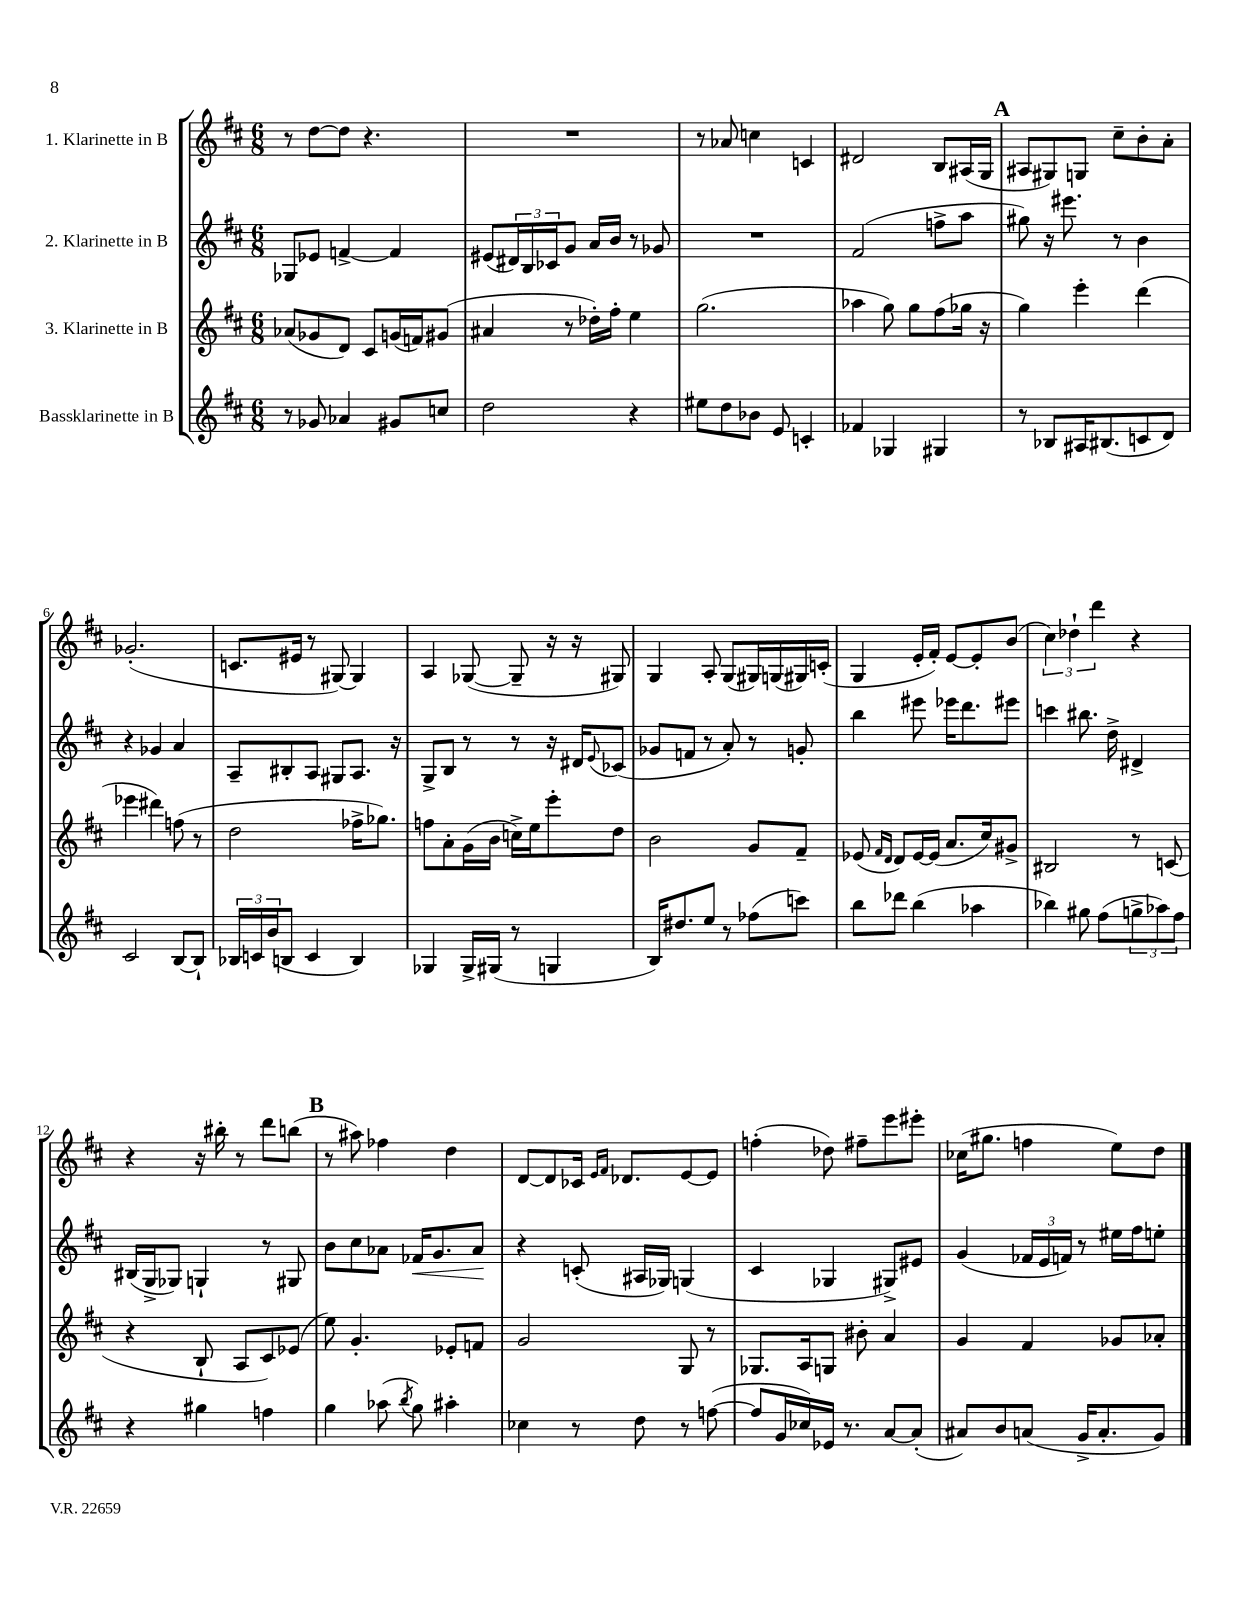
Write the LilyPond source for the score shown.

<<
\new StaffGroup <<
\new Staff = "s0" \with { instrumentName = "1. Klarinette in B" } {
    \clef treble \key d \major \numericTimeSignature \time 6/8
    r8 d''8~ d''8 r4. |
    R2. |
    r8 aes'8 c''4 c'4 |
    dis'2 b8 ais16( g16 |
    \mark \markup { \bold "A" } ais8 gis8) g8 cis''8-- b'8-. a'8-. |
    ges'2.-.( |
    c'8. eis'16 r8 gis8~) gis4 |
    a4 ges8~( ges8-- r16 r16 gis8) |
    g4 a8-. g8( gis16) g16( gis16) c'16-.( |
    g4 e'16-. fis'16-.) e'8~ e'8-. b'8( |
    \tuplet 3/2 { cis''4) des''4-! d'''4 } r4 |
    r4 r16 bis''16-. r8 d'''8 b''8( |
    \mark \markup { \bold "B" } r8 ais''8) fes''4 d''4 |
    d'8~ d'8 ces'16 \grace { e'16 fis'16 } des'8. e'8~ e'8 |
    f''4-.( des''8) fis''8-- e'''8 eis'''8-. |
    ces''16( gis''8. f''4 e''8) d''8 \bar "|." |
}
\new Staff = "s1" \with { instrumentName = "2. Klarinette in B" } {
    \clef treble \key d \major \numericTimeSignature \time 6/8
    ges8 ees'8 f'4~-> f'4 |
    eis'8( \tuplet 3/2 { dis'16) b16 ces'16 } g'8 a'16 b'16 r8 ges'8 |
    R2. |
    fis'2( f''8-> a''8 |
    \mark \markup { \bold "A" } gis''8) r16 eis'''8. r8 b'4 |
    r4 ges'4 a'4 |
    a8-- bis8-. a8 gis8 a8. r16 |
    g8-> b8 r8 r8 r16 dis'16 \appoggiatura { e'8 } ces'8( |
    ges'8 f'8 r8 a'8-.) r8 g'8-. |
    b''4 eis'''8 ees'''16 d'''8. eis'''8 |
    c'''4 bis''8. d''16-> dis'4-> |
    bis16( g16-> ges8) g4-! r8 gis8 |
    \mark \markup { \bold "B" } b'8 cis''8 aes'8 fes'16\< g'8. aes'8\! |
    r4 c'8-.( ais16 ges16) g4( |
    cis'4 ges4 gis8->) eis'8 |
    g'4( \tuplet 3/2 { fes'16 e'16 f'16) } r8 eis''16 fis''16 e''8-. \bar "|." |
}
\new Staff = "s2" \with { instrumentName = "3. Klarinette in B" } {
    \clef treble \key d \major \numericTimeSignature \time 6/8
    aes'8( ges'8 d'8) cis'8 g'16( f'16) gis'8( |
    ais'4 r8 des''16-.) fis''16-. e''4 |
    g''2.( |
    aes''4 g''8) g''8 fis''8( ges''16 r16 |
    \mark \markup { \bold "A" } g''4) e'''4-. d'''4( |
    ees'''4 dis'''4) f''8( r8 |
    d''2 fes''16-> ges''8.) |
    f''8 a'8-. g'16( b'16 c''16->) e''16 e'''8-. d''8 |
    b'2 g'8 fis'8-- |
    ees'8( \grace { fis'16 d'16 } d'8) ees'16~ ees'16( a'8. cis''16) gis'8-> |
    bis2 r8 c'8( |
    r4 b8-! a8 cis'8) ees'8( |
    \mark \markup { \bold "B" } e''8) g'4.-. ees'8-. f'8 |
    g'2 g8 r8 |
    ges8. a16 g8 bis'8-. a'4 |
    g'4 fis'4 ges'8 aes'8-. \bar "|." |
}
\new Staff = "s3" \with { instrumentName = "Bassklarinette in B" } {
    \clef treble \key d \major \numericTimeSignature \time 6/8
    r8 ges'8 aes'4 gis'8 c''8 |
    d''2 r4 |
    eis''8 d''8 bes'8 e'8 c'4-. |
    fes'4 ges4 gis4 |
    \mark \markup { \bold "A" } r8 bes8 ais16 bis8.( c'8 d'8) |
    cis'2 b8~ b8-! |
    \tuplet 3/2 { bes16 c'16 b'16( } b8 c'4 b4) |
    ges4 ges16-> gis16( r8 g4 |
    b16) dis''8. e''8 r8 fes''8( c'''8) |
    b''8 des'''8 b''4( aes''4 |
    bes''4) gis''8 fis''8( \tuplet 3/2 { g''8-> aes''8) fis''8 } |
    r4 gis''4 f''4 |
    \mark \markup { \bold "B" } g''4 aes''8( \acciaccatura { b''8 } g''8) ais''4-. |
    ces''4 r8 d''8 r8 f''8~( |
    f''8 g'16 ces''16) ees'16 r8. a'8~ a'8-.( |
    ais'8) b'8 a'8( g'16-> a'8.-. g'8) \bar "|." |
}
>>
>>
